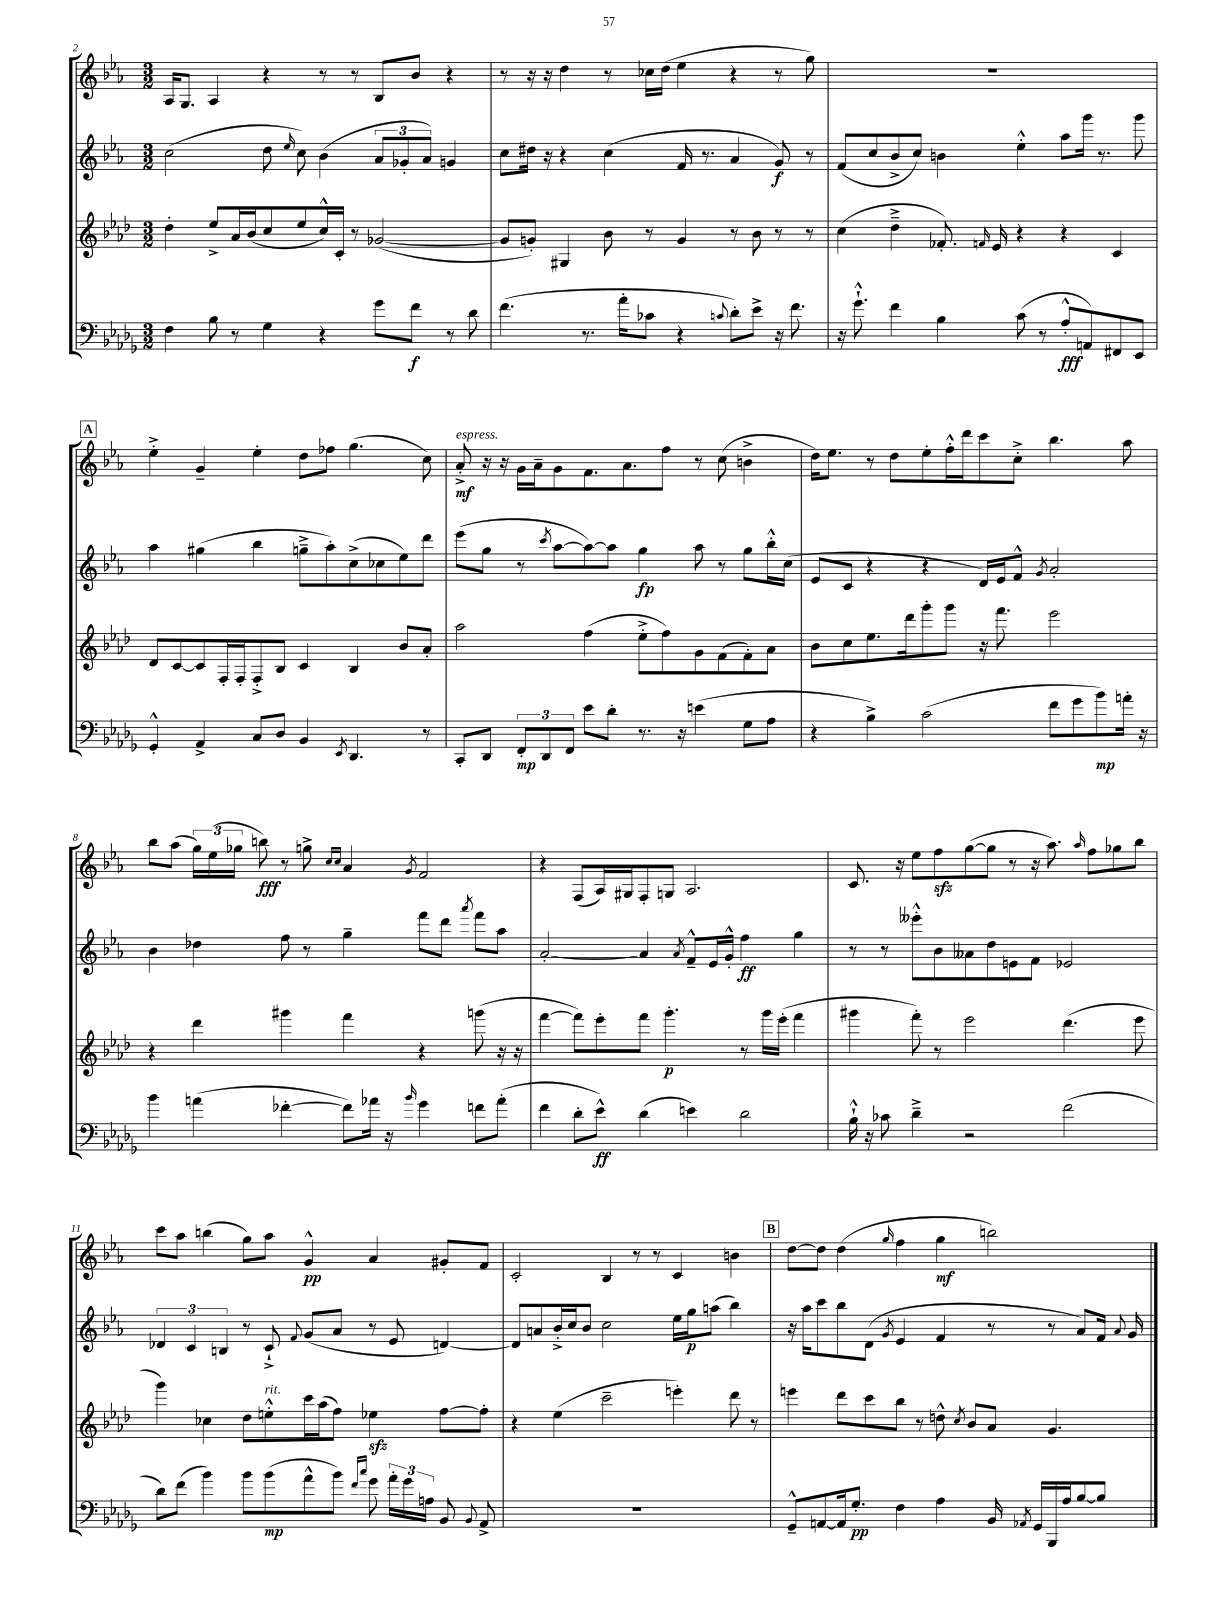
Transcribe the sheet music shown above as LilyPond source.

<<
\new StaffGroup <<
\new Staff = "s0" {
    \clef treble \key ees \major \numericTimeSignature \time 3/2
    \autoBeamOff aes16[ g8.] aes4 r4 r8 r8 bes8[ bes'8] r4 |
    r8 r16 r16 d''4 r8 ces''16[ d''16]( ees''4 r4 r8 g''8) |
    R1. |
    \mark \markup { \box "A" } ees''4-.-> g'4-- ees''4-. d''8[ fes''8] g''4.( c''8) |
    aes'8-.->\mf^\markup { \italic "espress." } r16 r16 g'16[ aes'16-- g'8 f'8. aes'8. f''8] r8 c''8( b'4-> |
    d''16[) ees''8.] r8 d''8[ ees''8-. f''16-.-^ d'''16 c'''8 c''8]-.-> bes''4. aes''8 |
    bes''8[ aes''8]( \tuplet 3/2 { g''16[) ees''16( ges''16] } b''8\fff) r8 g''8-> \grace { c''16[ c''16] } aes'4 \acciaccatura { g'8 } f'2 |
    r4 f8[( aes16) gis16 f8-. g8] aes2. |
    c'8. r16 ees''8[ f''8\sfz g''8~( g''8] r8 r16 aes''8.) \grace { aes''16 } f''8[ ges''8 bes''8] |
    c'''8[ aes''8] b''4( g''8[) aes''8] g'4-^\pp aes'4 gis'8[-. f'8] |
    c'2-. bes4 r8 r8 c'4 b'4 |
    \mark \markup { \box "B" } d''8[~ d''8] d''4( \grace { g''16 } f''4 g''4\mf b''2) \bar "|." |
}
\new Staff = "s1" {
    \clef treble \key ees \major \numericTimeSignature \time 3/2
    \autoBeamOff c''2( d''8 \grace { ees''16 } c''8) bes'4( \tuplet 3/2 { aes'8[ ges'8-. aes'8]) } g'4 |
    c''8[ dis''16] r16 r4 c''4( f'16 r8. aes'4 g'8\f) r8 |
    f'8[( c''8 bes'8-> c''8]) b'4 ees''4-.-^ aes''8[ g'''16] r8. g'''8 |
    \mark \markup { \box "A" } aes''4 gis''4( bes''4 g''8[---> aes''8-.) c''8->( ces''8 ees''8) d'''8] |
    ees'''8[( g''8] r8 \acciaccatura { c'''8 } aes''8[~ aes''8~) aes''8] g''4\fp aes''8 r8 g''8[ bes''16-.-^ c''16]( |
    ees'8[ c'8] r4 r4 d'16[) ees'16 f'8]-^ \acciaccatura { g'8 } aes'2-. |
    bes'4 des''4 f''8 r8 g''4-- f'''8[ d'''8] \acciaccatura { aes'''8 } f'''8[ aes''8] |
    aes'2~-. aes'4 \acciaccatura { aes'8 } f'8[---^ ees'16 g'16]-.-^ f''4\ff g''4 |
    r8 r8 eeses'''8[-.-^ bes'8 aeses'8 d''8 e'8 f'8] ees'2 |
    \tuplet 3/2 { des'4 c'4 b4 } r8 c'8-!-> \appoggiatura { f'8 } g'8[( aes'8] r8 ees'8 d'4~) |
    d'8[ a'8 bes'16-.-> c''16 bes'8] c''2 ees''16[ g''16\p a''8]( bes''4) |
    \mark \markup { \box "B" } r16 aes''16[ c'''8 bes''8 d'8]( \acciaccatura { g'8 } ees'4 f'4 r8 r8 aes'8[) f'16] \appoggiatura { aes'8 } g'16 \bar "|." |
}
\new Staff = "s2" {
    \clef treble \key aes \major \numericTimeSignature \time 3/2
    \autoBeamOff des''4-. ees''8[-> aes'16 bes'16( c''8 ees''8 c''16-^) c'16]-. r8 ges'2~( |
    ges'8[ g'8]-.) gis4 bes'8 r8 g'4 r8 bes'8 r8 r8 |
    c''4( des''4---> fes'8.-.) \grace { f'16 } ees'16 r4 r4 c'4 |
    \mark \markup { \box "A" } des'8[ c'8~ c'8 f16-. f16-. f8-.-> bes8] c'4 bes4 bes'8[ aes'8]-. |
    aes''2 f''4( ees''8[-.-> f''8) g'8 f'8( f'8-.) aes'8] |
    bes'8[ c''8 ees''8. des'''16 g'''8-. g'''8] r16 f'''8. ees'''2 |
    r4 des'''4 gis'''4 f'''4 r4 g'''8( r16 r16 |
    f'''4~ f'''8[) ees'''8-. f'''8] g'''4.-.\p r8 g'''16[ ees'''16]-.( f'''4 |
    gis'''4 f'''8-.) r8 ees'''2 des'''4.( ees'''8 |
    g'''4) ces''4 des''8[ e''8-.-^^\markup { \italic "rit." } c'''16 aes''16( f''8]) ees''4\sfz f''8[~ f''8]-. |
    r4 ees''4( c'''2-- e'''4-.) des'''8 r8 |
    \mark \markup { \box "B" } e'''4 des'''8[ c'''8 bes''8] r8 d''8-^ \acciaccatura { c''8 } bes'8[ aes'8] g'4. \bar "|." |
}
\new Staff = "s3" {
    \clef bass \key des \major \numericTimeSignature \time 3/2
    \autoBeamOff f4 bes8 r8 ges4 r4 ges'8[ f'8]\f r8 des'8 |
    f'4.( r8. aes'16[-. ces'8] r4 \appoggiatura { c'8 } des'8[-.) ees'8]-> r16 f'8. |
    r16 ges'8.-!-^ f'4 bes4 c'8( r8 aes8[-.-^\fff a,8) fis,8 ees,8] |
    \mark \markup { \box "A" } ges,4-.-^ aes,4-> c8[ des8] bes,4 \acciaccatura { ees,8 } des,4. r8 |
    c,8[-. des,8] \tuplet 3/2 { f,8[-.\mp des,8 f,8] } ees'8[ des'8]-. r8. r16 e'4( ges8[ aes8] |
    r4 bes4->) c'2( f'8[ ges'8 bes'8\mp) a'16]-. r16 |
    bes'4 a'4( fes'4~-. fes'8[) aes'16] r16 \grace { bes'16 } ges'4 f'8[ aes'8]-.( |
    f'4 des'8[-. ees'8]-^\ff) des'4( e'4) des'2 |
    bes16-!-^ r16 ces'8 des'4---> r2 f'2( |
    des'8[) f'8]( bes'4) bes'8[ bes'8\mp( aes'8-^ bes'8]) \grace { f'16[ c''16] } ges'8 \tuplet 3/2 { aes'16[-. ges'16 a16] } bes,8 \appoggiatura { bes,8 } aes,8-> |
    R1. |
    \mark \markup { \box "B" } ges,8[---^ a,8~ a,16 ges8.]-.\pp f4 aes4 bes,16 \acciaccatura { aes,8 } ges,16[ bes,,16 aes16 bes8~ bes8] \bar "|." |
}
>>
>>
\layout { \context { \Score currentBarNumber = #2 } }
